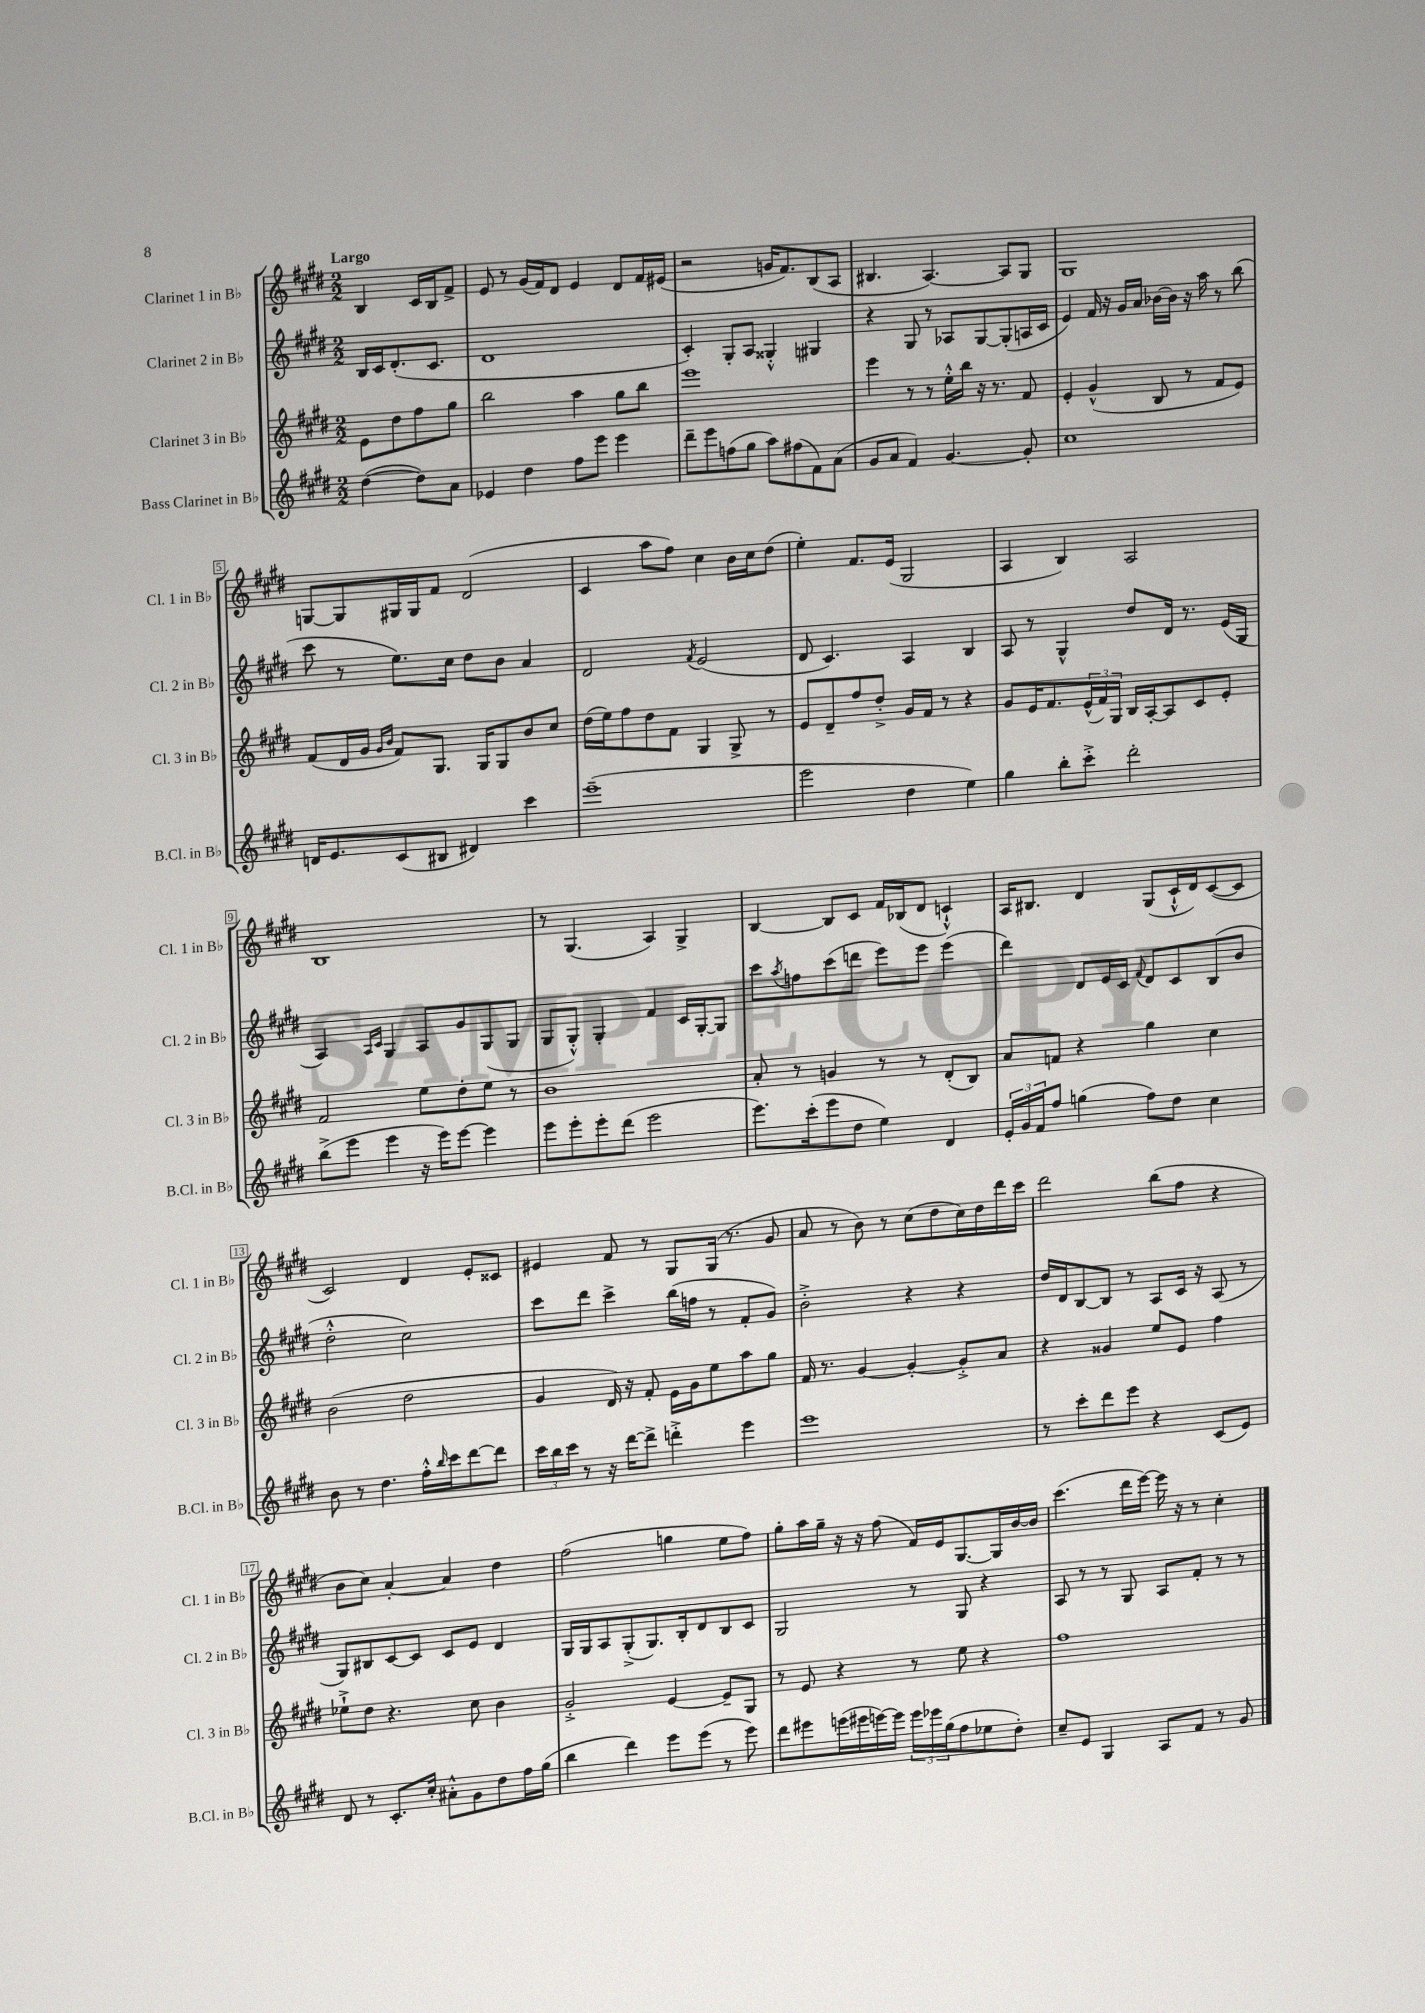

**kern	**kern	**kern	**kern
*staff4	*staff3	*staff2	*staff1
*clefG2	*clefG2	*clefG2	*clefG2
*k[f#c#g#d#]	*k[f#c#g#d#]	*k[f#c#g#d#]	*k[f#c#g#d#]
*M2/2	*M2/2	*M2/2	*M2/2
([4dd#	8e	16B	4B
.	.	16c#	.
.	8dd#	(8.d#'	.
8dd#])	8ff#	.	16c#
.	.	8.c#	16B
8a	8gg#	.	8f#^
=	=	=	=
4e-	2bb	1d#	8e
.	.	.	8r
4dd#	.	.	(16g#
.	.	.	16f#)
.	.	.	8d#
8ff#	4aa	.	4e
8eee	.	.	.
4eee	8gg#	.	8d#
.	8bb	.	16f#
.	.	.	(16e#
=	=	=	=
8ddd#~	1eee	4c#')	2r
8eee	.	.	.
(8ff	.	8G#'	.
8gg#	.	8A	.
8aa)	.	4G##'^^	16g
.	.	.	8.f#)
(8ff#	.	.	.
8f#)	.	4G#	(8B
(8a	.	.	8A
=	=	=	=
8g#	4eee	4r	4.B#
8a	.	.	.
4f#)	8r	8G#	.
.	8r	8r	[4.A)
[4.g#	16ee'^^	8A-	.
.	16bb	.	.
.	16r	[8G#	.
.	8.r	.	.
.	.	(8G#']	8A]
8g#']	8f#	16A	8G#
.	.	16c#	.
=	=	=	=
1cc#	4e'	4e)	1G#
.	(4g#^^	16f#	.
.	.	16r	.
.	.	16g#	.
.	.	16a	.
.	8B	[16b-	.
.	.	16b-]	.
.	8r	16r	.
.	.	16aa	.
.	8f#	8r	.
.	8e)	(8bb	.
=	=	=	=
16d	(8f#	8ccc#	[8G
8.e	.	.	.
.	16d#	8r	8G]
.	16g#	.	.
.	16qqg#	.	.
.	16qqb	.	.
(8c#	8f#)	8.ee)	16G#
.	.	.	16G#
8B#	8.G#	.	8f#
.	.	16cc#	.
4d#)	.	8dd#	(2d#
.	16G#	.	.
.	8G#	8b	.
4ccc#	8b	4a	.
.	8cc#	.	.
=	=	=	=
(1eee~	(16dd#	2d#	4c#
.	16ee)	.	.
.	8ff#	.	.
.	8dd#	.	8aa
.	8f#	.	8ff#)
.	.	8qf#	.
.	4G#	(2e	4cc#
.	8G#^	.	16b
.	.	.	16cc#
.	8r	.	(8dd#
=	=	=	=
2eee	8e	8d#	4ee')
.	8d#~	4.c#)	.
.	8ff#	.	8.f#
.	8dd#'^	.	.
.	.	.	(16e
4dd#	16g#	4A	2G#
.	16f#	.	.
.	8r	.	.
4ee)	4r	4B	.
=	=	=	=
4gg#	8g#	8A	4A
.	16e	8r	.
.	8.f#	.	.
8bb'	.	4G#^^	4B)
8ccc#'^	(24e^^	.	.
.	24f#)	.	.
.	24G#	.	.
2ddd#'	16B	8dd#	2A
.	[16A'	.	.
.	8A]	16d#	.
.	.	8.r	.
.	8c#	.	.
.	8e'	(16e	.
.	.	16G#	.
=	=	=	=
(8bb^	2f#	4A)	1B
8eee	.	.	.
.	.	16qqA	.
.	.	16qqc#	.
4eee	.	4G#	.
16r	8ee	8A	.
16eee)	.	.	.
[8eee	8dd#'	8g#	.
4eee]	8ee	(8G#	.
.	8r	8G#	.
=	=	=	=
8eee	1b	8G#	8r
8eee'	.	8G#'^^)	(4.G#
8eee'	.	4G#'	.
(8ddd#	.	.	.
2eee	.	4f#	4A)
.	.	16c#	4G#^
.	.	[16G#'	.
.	.	8G#]	.
=	=	=	=
8.eee)	8a'	8ccc#	[4B
.	.	8qaa	.
.	8r	8ff	.
(16ccc#'	.	.	.
8eee	4g	(8ccc#	8B]
8dd#	.	8ddd	8c#
4ee)	8r	8eee)	16f#
.	.	.	(16B-
.	8r	8eee	8d#
4d#	(8d#'	(4eee	4c`^^)
.	8B)	.	.
=	=	=	=
24e'	8a	4ddd#)	16A
24g#	.	.	.
.	.	.	8.B#
24f#	.	.	.
8ff#	8f	.	.
(4gg	4r	8d#	4d#
.	.	16e	.
.	.	16c#	.
.	.	8qqf#	.
8ff#)	4gg#	8d#	(8G#
8dd#	.	8c#	16c#`^^
.	.	.	16d#)
4cc#	4cc#	(8B	([8c#
.	.	8b	8c#]
=	=	=	=
8b	(2b	2dd#'^^	2c#)
8r	.	.	.
4.dd#	.	.	.
.	2dd#	2cc#)	4d#
16ff#'^^	.	.	.
16qqbb	.	.	.
16ccc#	.	.	.
[8ddd#	.	.	8e'
8ddd#]	.	.	8c##
=	=	=	=
24ccc#	4g#	8ccc#	4e#
24bb	.	.	.
24ccc#	.	.	.
8r	.	8ddd#	.
16r	16d#)	4ccc#^	8f#
[16ddd#	16r	.	.
8ddd#^]	8f#'	.	8r
4ddd'^	16e	(16bb	8G#
.	16g#	16ff	.
.	8ee	8r	(16G#
.	.	.	8.r
4eee	8aa	8f#'	.
.	8gg#	8g#)	8g#
=	=	=	=
1eee	16f#	2b'^	8a
.	8.r	.	.
.	.	.	8r
.	[4g#	.	8b)
.	.	.	8r
.	4g#'_	4r	(8cc#
.	.	.	8dd#
.	8g#'^]	4r	16cc#)
.	.	.	16dd#
.	8a	.	16ddd#
.	.	.	16ccc#
=	=	=	=
8r	4r	16dd#	2ddd#
.	.	16d#	.
8ccc#'	.	[8B	.
8ddd#	4g##	8B]	.
8eee	.	8r	.
4r	8ee	8A	(8bb
.	8e	16c#	8ff#
.	.	16r	.
(8c#	4ff#	(8A	4r
8e)	.	8r	.
=	=	=	=
8d#	8ee-`^	8G#)	8b
8r	8dd#	8B#	8cc#)
8.c#'	4.r	[8c#	[4a'
.	.	8c#]	.
16cc#'	.	.	.
8a#'^^	.	8c#	4a]
8g#	8cc#	8e	.
8dd#	4b	4d#	4dd#
16ff#	.	.	.
(16gg#	.	.	.
=	=	=	=
4bb	2g#'^	16G#	(2ff#
.	.	16G#	.
.	.	8A	.
4ddd#)	.	(8G#'^	.
.	.	8.G#)	.
8eee	[4e	.	4gg
.	.	16B'	.
(8eee	.	8d#	.
8r	8e~]	8B	8ee
8eee)	8G#	8c#	8ff#)
=	=	=	=
8ddd#	8r	2G#	8gg#'
8eee#	8e	.	16aa
.	.	.	16gg#~
(16eee	4r	.	16r
16eee#	.	.	16r
[16eee)	.	.	(8ff#
16eee]	.	.	.
24eee	8r	8r	16f#)
24eee-	.	.	.
.	.	.	16e
(24gg#	.	.	.
8ff#	8ee	8G#	[8.G#
8ee-	4r	4r	.
.	.	.	16G#]
8dd#')	.	.	[16b
.	.	.	16b]
=	=	=	=
8cc#~	1ff#	8A	(4.ccc#
8e	.	8r	.
4G#	.	8r	.
.	.	8G#	16ddd#
.	.	.	[16eee)
8A	.	8A	16eee]
.	.	.	16r
8f#	.	8f#'	8r
8r	.	8r	4cc#'
8g#	.	8r	.
==	==	==	==
*-	*-	*-	*-
